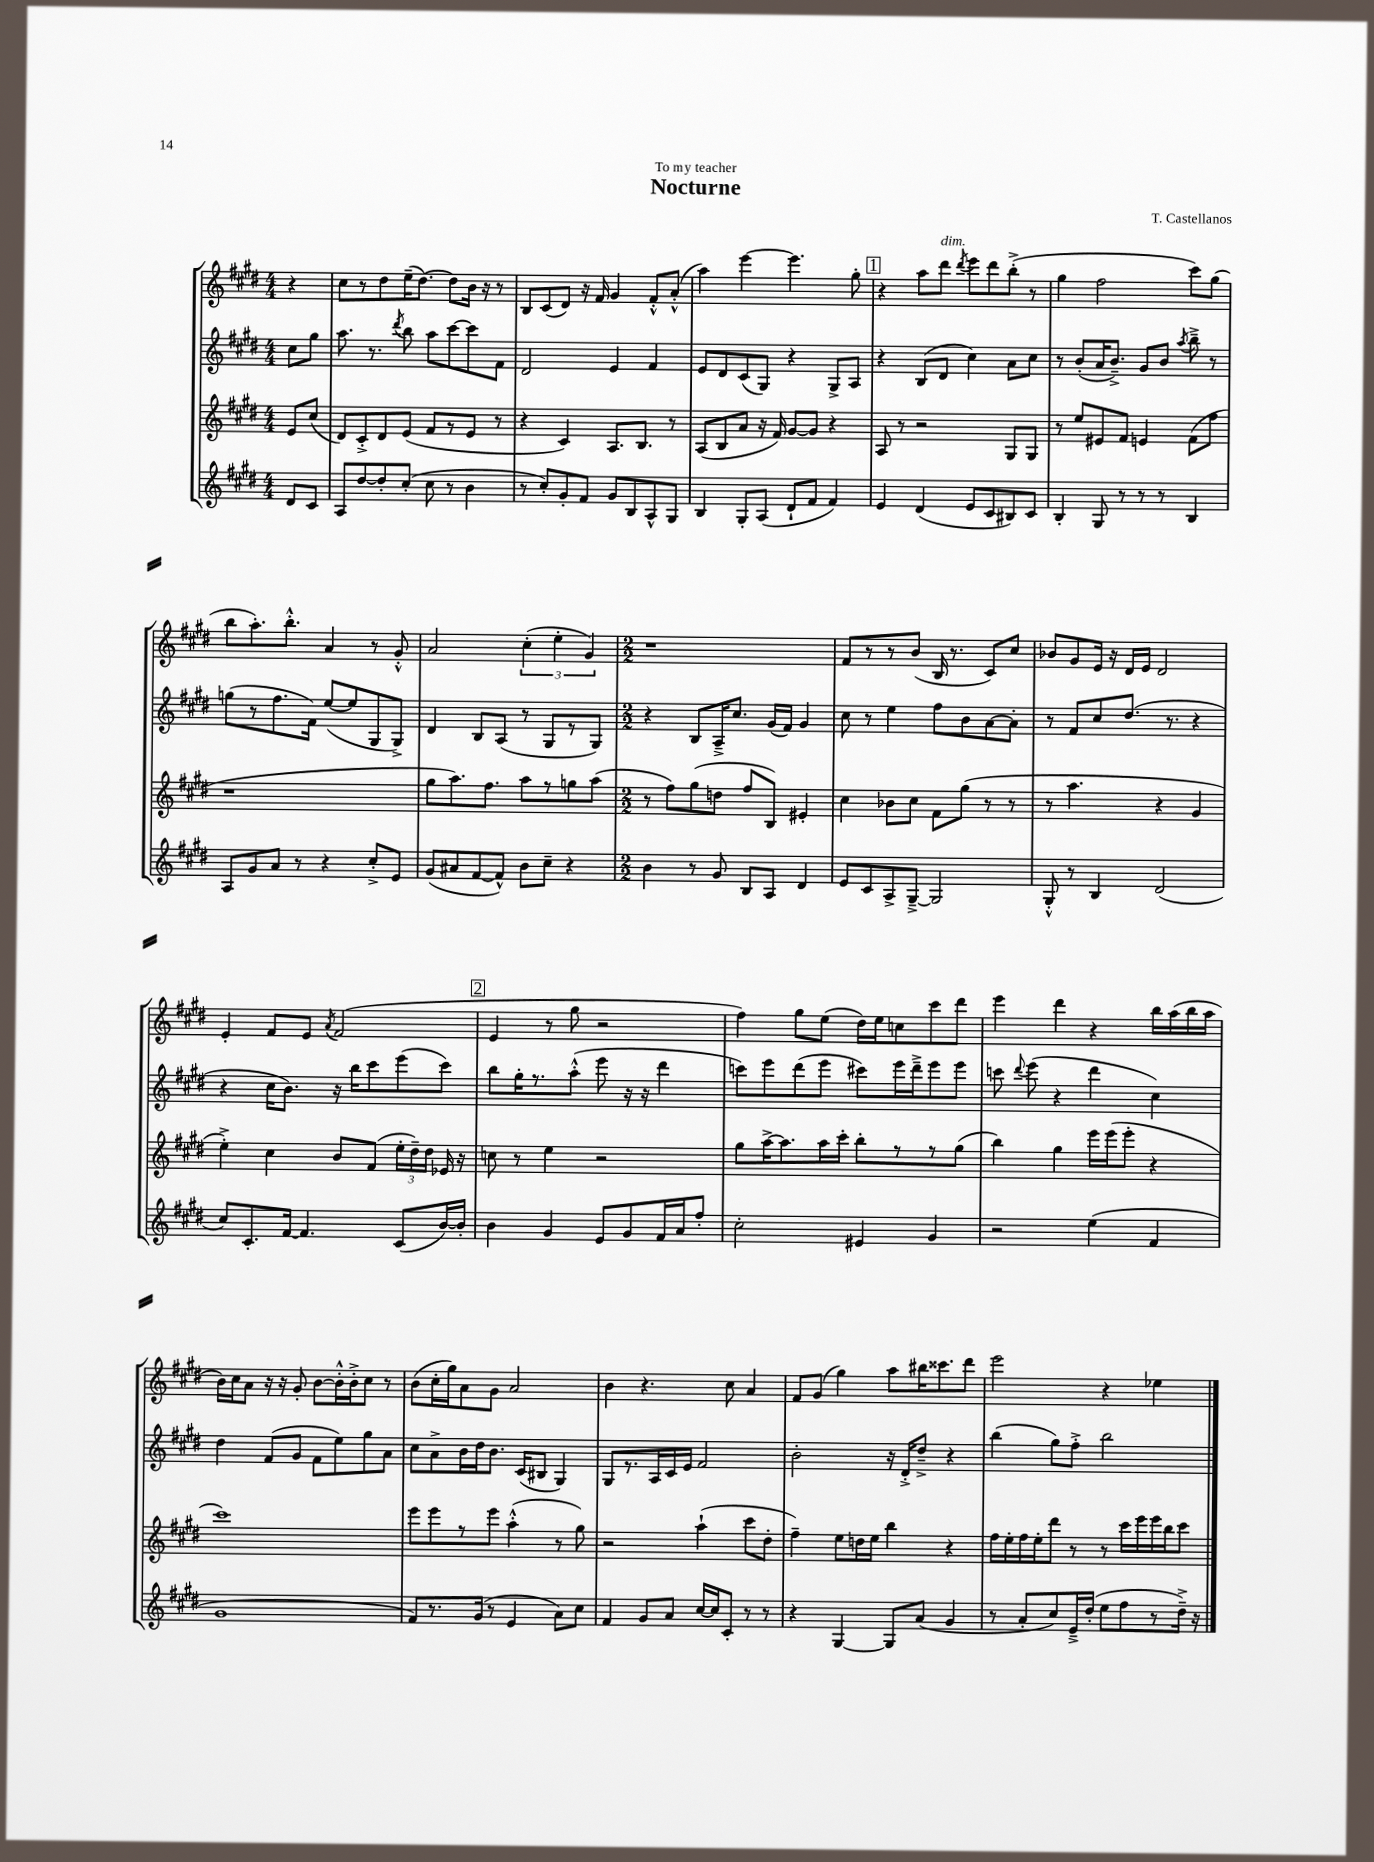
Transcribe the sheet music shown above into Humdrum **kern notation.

**kern	**kern	**kern	**kern
*staff4	*staff3	*staff2	*staff1
*clefG2	*clefG2	*clefG2	*clefG2
*k[f#c#g#d#]	*k[f#c#g#d#]	*k[f#c#g#d#]	*k[f#c#g#d#]
*M4/4	*M4/4	*M4/4	*M4/4
8d#	8e	8cc#	4r
8c#	(8cc#	8gg#	.
=	=	=	=
8A	8d#)	8.aa	8cc#
[8dd#	8c#'^	.	8r
.	.	8.r	.
8dd#']	8d#	.	8dd#
.	.	8qddd#	.
(8cc#'	(8e	8bb	(16ee~
.	.	.	[8.dd#)
8cc#	8f#	8aa	.
8r	8r	[8ccc#	8dd#]
4b	8e	8ccc#]	16b
.	.	.	16r
.	8r	8f#	8r
=	=	=	=
8r	4r	2d#	8B
8cc#')	.	.	(8c#
8g#'	4c#)	.	8d#)
8f#	.	.	16r
.	.	.	16f#
8g#	8.A	4e	4g#
8B	.	.	.
.	8.B	.	.
8A^^	.	4f#	8f#'^^
8G#	8r	.	(8a'^^
=	=	=	=
4B	(8A	8e	4aa)
.	8B	8d#	.
8G#'	8a	(8c#	[4eee
(8A	16r	8G#)	.
.	16f#)	.	.
8d#`	[8g#	4r	4.eee]
8f#	8g#]	.	.
4f#)	4r	8G#^	.
.	.	8A	8gg#'
=	=	=	=
4e	8A	4r	4r
.	8r	.	.
(4d#	2r	(8B	8aa
.	.	8d#	8ddd#
.	.	.	8qddd#
8e	.	4cc#)	8eee
8c#	.	.	8ddd#
8B#)	8G#	8a	(8bb'^
8c#	8G#	8cc#	8r
=	=	=	=
4B'	8r	8r	4gg#
.	8ee	(8b'	.
8G#	8e#	16a	2ff#
.	.	8.b~^)	.
8r	8f#	.	.
8r	4e	8g#	.
8r	.	8b	.
.	.	8qaa	.
4B	(8f#	8bb~^	8ccc#)
.	8ff#	8r	(8gg#
=	=	=	=
8A	1r	(8gg	8bb
8g#	.	8r	8.aa')
8a	.	8.ff#	.
.	.	.	8.bb'^^
8r	.	.	.
.	.	16f#)	.
4r	.	([8ee	4a
.	.	8ee]	.
8cc#'^	.	8G#	8r
8e	.	8G#^)	8g#'^^
=	=	=	=
(8g#	8gg#	4d#	2a
8a#	8.aa)	.	.
[8f#	.	8B	.
.	8.ff#	.	.
8f#^^])	.	(8A	.
8b	8aa	8r	(6cc#'
8cc#~	8r	8G#	.
.	.	.	6ee'
4r	8gg	8r	.
.	.	.	6g#)
.	(8aa	8G#)	.
=	=	=	=
*M2/2	*M2/2	*M2/2	*M2/2
4b	8r	4r	1r
.	8ff#)	.	.
8r	(8gg#	8B	.
8g#	8dd	16A~^	.
.	.	8.cc#	.
8B	8ff#	.	.
8A	8B)	(16g#	.
.	.	16f#)	.
4d#	4e#'	4g#	.
=	=	=	=
8e	4cc#	8cc#	8f#
8c#	.	8r	8r
8A^	8b-	4ee	8r
[8G#~^	8cc#	.	(8b
2G#]	8f#	8ff#	16B
.	.	.	8.r
.	(8gg#	8b	.
.	8r	[8a	8c#)
.	8r	8a']	8cc#
=	=	=	=
8G#'^^	8r	8r	8b-
8r	4.aa	8f#	8g#
4B	.	8cc#	16e
.	.	.	16r
.	.	(8.dd#	16d#
.	.	.	16e
(2d#	4r	.	2d#
.	.	8.r	.
.	4g#	4r	.
=	=	=	=
8cc#)	4ee'^)	4r	4e'
8.c#'	.	.	.
.	4cc#	16cc#	8f#
[16f#	.	8.b)	.
4.f#]	.	.	8e
.	.	.	8qa
.	8b	16r	(2f#
.	.	16bb	.
.	(8f#	8ccc#	.
(8c#	24ee'	(8eee	.
.	24dd#~)	.	.
.	24dd#	.	.
[16b)	16e-	8ccc#)	.
16b']	16r	.	.
=	=	=	=
4b	8cc	8bb	4e
.	8r	16gg#'	.
.	.	8.r	.
4g#	4ee	.	8r
.	.	(8aa'^^	8gg#
8e	2r	8eee	2r
8g#	.	16r	.
.	.	16r	.
16f#	.	4ddd#	.
16a	.	.	.
8ff#'	.	.	.
=	=	=	=
2cc#'	8gg#	8ccc)	4ff#)
.	[16aa^	8eee	.
.	8.aa]	.	.
.	.	(8ddd#	8gg#
.	16aa	8eee	(8ee
.	16ccc#'	.	.
4e#	8bb'	8ccc#)	16dd#)
.	.	.	16ee
.	8r	16eee	8cc
.	.	16ddd#~^	.
4g#	8r	8eee	8ccc#
.	(8gg#	8eee	8ddd#
=	=	=	=
2r	4bb)	8ccc	4eee
.	.	8qqddd#	.
.	.	(8eee	.
.	4gg#	4r	4ddd#
(4ee	16eee	4ddd#	4r
.	(16eee	.	.
.	8eee'	.	.
4f#	4r	4cc#)	16bb
.	.	.	(16aa
.	.	.	16bb
.	.	.	16aa
=	=	=	=
1g#	1ccc#)	4dd#	16b)
.	.	.	16cc#
.	.	.	8a
.	.	(8f#	16r
.	.	.	16r
.	.	8g#	8g#'
.	.	8f#	[8b
.	.	8ee)	16b'^^]
.	.	.	16b'^
.	.	8gg#	8cc#
.	.	8a	8r
=	=	=	=
8f#)	8eee	8cc#	(8b
8.r	8eee	8a^	16cc#'
.	.	.	16gg#)
.	8r	16b	8a
(16g#	.	16dd#	.
8r	8eee	8.b	8g#
4e	(4aa'^^	.	2a
.	.	(16c#	.
.	.	8B#	.
8a)	8r	4G#)	.
8cc#	8gg#)	.	.
=	=	=	=
4f#	2r	8G#	4b
.	.	8.r	.
8g#	.	.	4.r
.	.	16A	.
8a	.	16c#	.
.	.	16e	.
[16cc#	(4aa`	2f#	.
16cc#]	.	.	.
8c#'	.	.	8cc#
8r	8ccc#	.	4a
8r	8dd#'	.	.
=	=	=	=
4r	4ff#~)	2b'	8f#
.	.	.	(8g#
[4G#	8ee	.	4gg#)
.	16dd	.	.
.	16ee	.	.
8G#]	4bb	16r	8aa
.	.	16d#'^	.
(8a	.	8dd#~^	16bb#
.	.	.	8.ccc##
4g#	4r	4r	.
.	.	.	8ddd#
=	=	=	=
8r	16ff#	(4bb	2eee
.	16ee'	.	.
8a'	16ff#	.	.
.	16ee'	.	.
8cc#)	8ddd#	8gg#)	.
16e~^	8r	8ff#'^	.
(16dd#'	.	.	.
8ee	8r	2bb	4r
8ff#	16ccc#	.	.
.	16eee	.	.
8r	16eee	.	4ee-
.	16bb	.	.
16dd#~^)	8ccc#	.	.
16r	.	.	.
==	==	==	==
*-	*-	*-	*-
